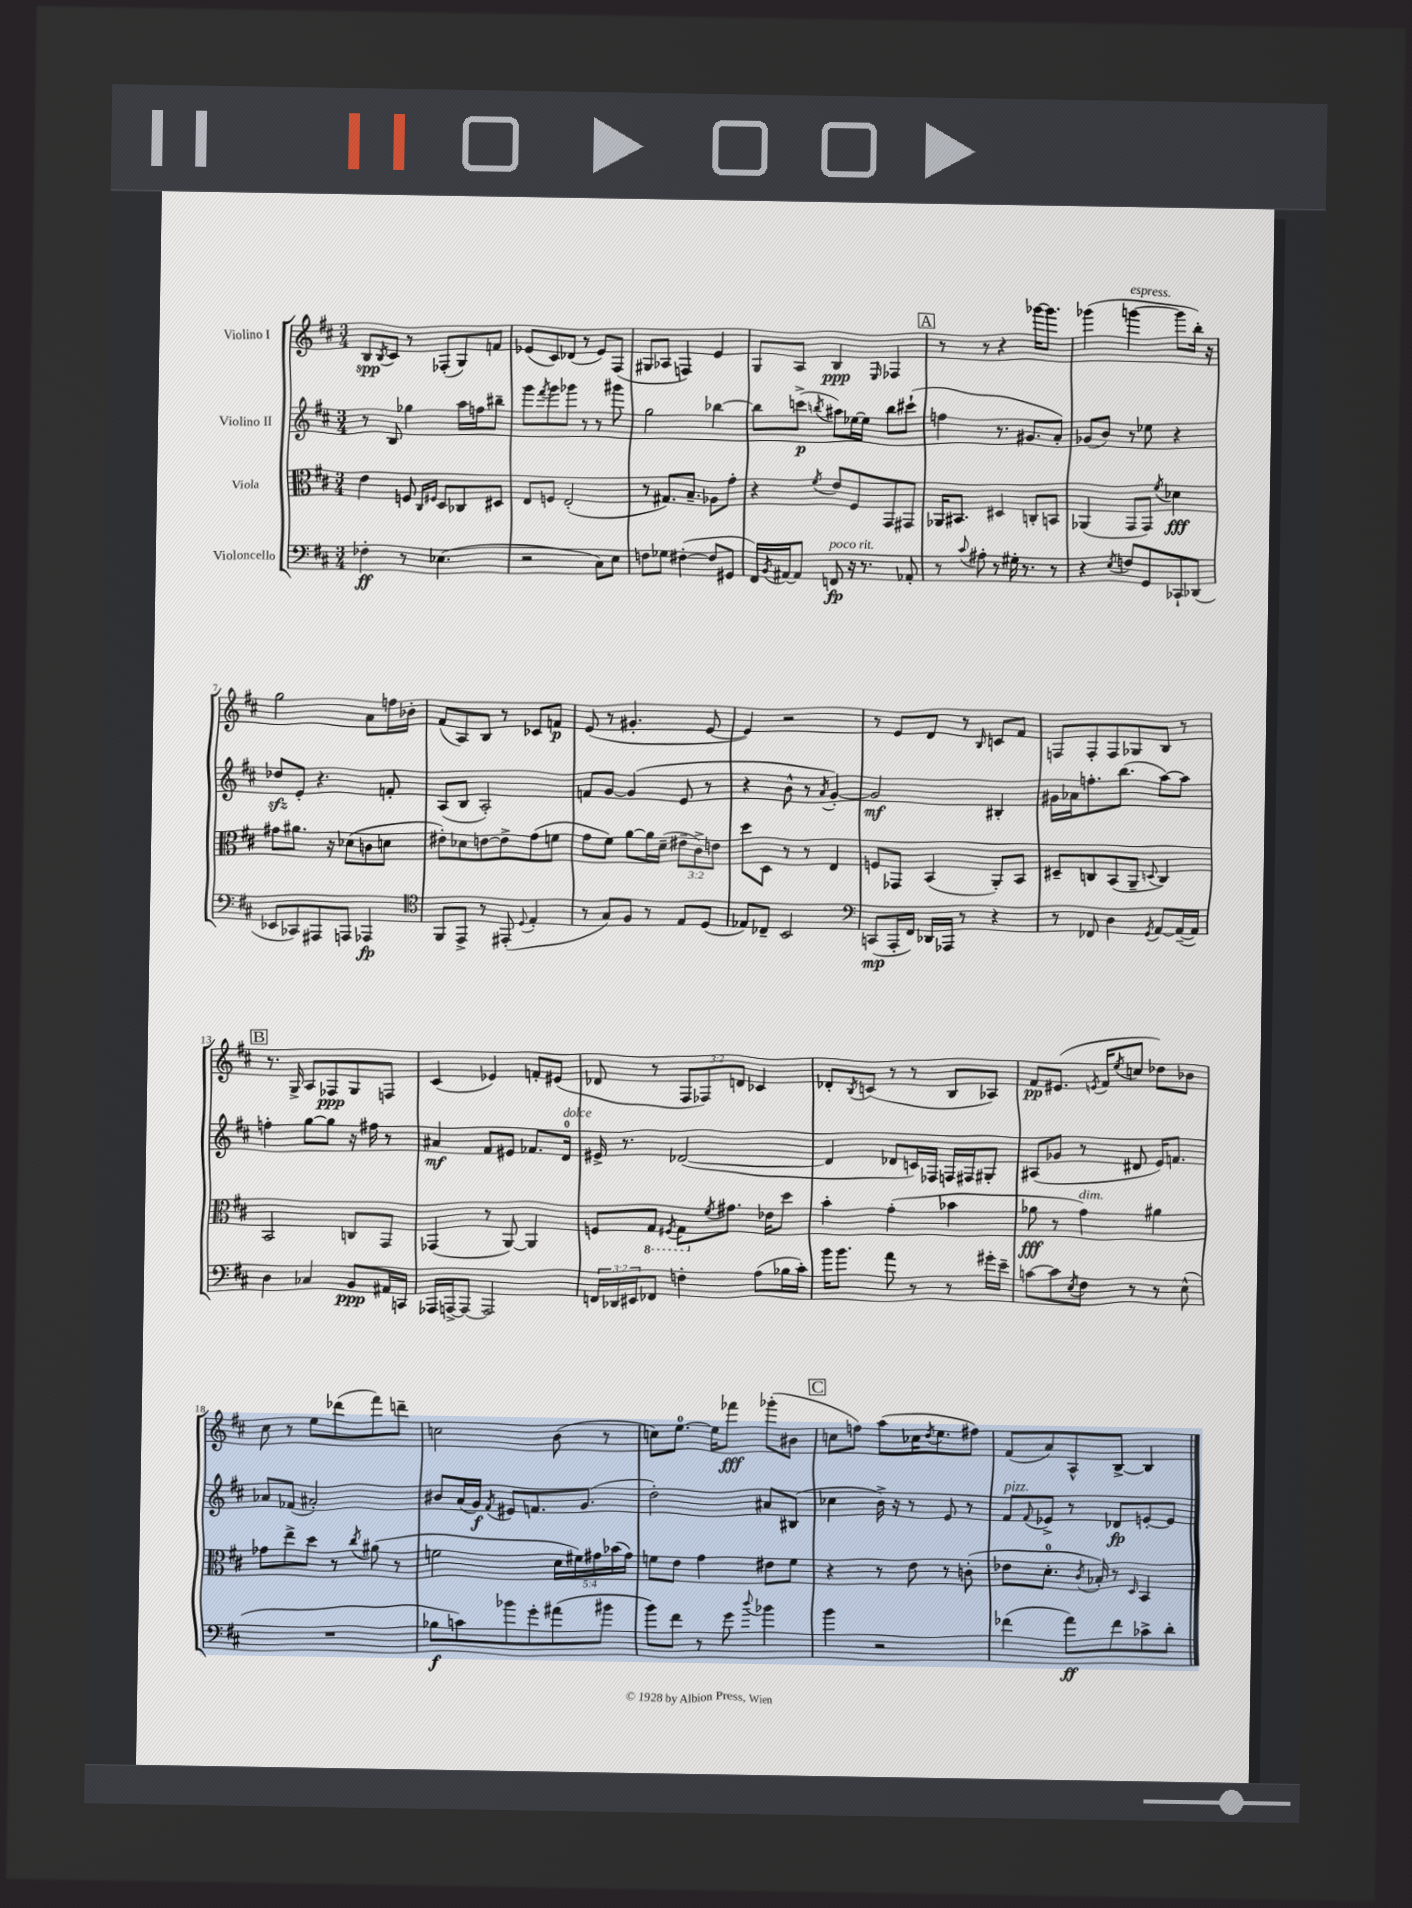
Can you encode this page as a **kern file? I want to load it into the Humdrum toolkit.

**kern	**kern	**kern	**kern
*staff4	*staff3	*staff2	*staff1
*clefF4	*clefC3	*clefG2	*clefG2
*k[f#c#]	*k[f#c#]	*k[f#c#]	*k[f#c#]
*M3/4	*M3/4	*M3/4	*M3/4
4F-'	4e	8r	8B
.	.	.	8qB
.	.	8B	8c#
8r	8F	4gg-	8r
.	16qqC#	.	.
.	16qqF#	.	.
(4.E-	8D	.	(8F-'
.	8C-	16aa	8G)
.	.	16ff	.
.	8D#	8bb#~	8f
=	=	=	=
2r	8E	8ggg	(8e-
.	.	8qfff#	.
.	8F	8ggg	8c#)
.	(2E'	8ggg-	(8d-
.	.	8r	8r
8C#)	.	8r	8e-)
8E	.	8ggg#	(8F#
=	=	=	=
8F	8r	2gg	8G#
8G-	8.G#)	.	8A-
([4F#'	.	.	4F)
.	8.B~	.	.
8F#]	8A-	[4bb-	4e
8GG#	8g'	.	.
=	=	=	=
16FF#)	4r	8bb-]	8G
8qBB	.	.	.
[16AA#	.	.	.
8AA#]	.	(8ccc^	8A
.	8qf#	8qbb	.
8FF	8e	8aa#)	4B
16r	8F#	[16ee-	.
8.r	.	16ee-]	.
.	.	.	16qqE
.	8GG	8bb	4F-
8AA-'	8GG#	(8ccc#`	.
=	=	=	=
8r	16AA-	4ff	8r
.	8.BB#	.	.
8qqc#	.	.	.
8A#'	.	.	8r
8r	4D#	8.r	4r
16G#'	.	.	.
8.r	.	8.g#	.
.	8C'	.	[16ggg-
.	.	.	8.ggg-]
8r	8BB	8a')	.
=	=	=	=
4r	(4AA-	(8g-	(4ggg-
.	.	8b)	.
8qE	.	.	.
8F	8GG	8r	[4ggg
8GG	8GG)	8ee-	.
.	8qf#	.	.
8CC-`	4d-	4r	8ggg]
(8DD-	.	.	16bb')
.	.	.	16r
=	=	=	=
8EE-	8g#	8dd-	2gg
8CC-)	8.a#	8e'	.
8AAA#	.	4.r	.
.	16r	.	.
8AAA	(8d-	.	.
4AAA-	8c	.	8a
.	8d	8f'	16ff
.	.	.	16b-'
=	=	=	=
*clefC4	*	*	*
8FF#	8e#')	(8A	(8f#
8EE^	8d-	8B	8A)
8r	[8e	2A')	8B
(8EE#'	8e^]	.	8r
8qqD	.	.	.
4E'	(8g	.	8c-
.	8f	.	8f
=	=	=	=
8r	8g	8f	(8e
8G)	8f#)	[8g	8r
8F#	[8a	(4g]	4.g#'
8r	16a]	.	.
.	(16d~	.	.
8E	12e#~	8e	.
.	12c#^)	.	.
(8D	.	8r	[8e
.	12e	.	.
=	=	=	=
8E-)	8dd	4r	4e])
8C-~	8D	.	.
2BB	8r	8b^^	2r
.	8r	8r	.
.	.	8qa	.
.	4E	[4g')	.
=	=	=	=
*clefF4	*	*	*
(8CC	8F	2g]	8r
16AAA'	8GG-	.	8e
16FF#)	.	.	.
16DD-	(4BB	.	8d
16AAA-	.	.	.
8r	.	.	8r
.	.	.	16qqB
4r	8AA')	4B#'	8c
.	8BB	.	8f#
=	=	=	=
8r	8D#~	16g#	8F
.	.	16a-	.
8FF-	8C	8.ff'	8F'
4D	(8BB	.	8F
.	.	(8.bb	.
.	8AA~	.	8G-
8qGG	8qqD	.	.
[8AA	4C)	[8aa)	8B
(16AA~_	.	8aa]	8r
16AA])	.	.	.
=	=	=	=
4D	2BB	4ff'	8.r
.	.	.	16G^
4C-	.	[8gg	8A
.	.	8gg]	8F-
8BB	8C	16r	8G
.	.	16ff#	.
16AA#	8GG	8r	8F
16CC	.	.	.
=	=	=	=
16AAA-	(4GG-	4a#	(4c#
[16AAA^	.	.	.
8AAA_	.	.	.
2AAA]	8r	8f#	4e-)
.	[8AA)	8e#	.
.	4AA]	8.f-	8f'
.	.	.	(8e#
.	.	16d	.
=	=	=	=
24FF	8F	16e#^	8d-
24DD-	.	.	.
.	.	8.r	.
24EE#	.	.	.
8FF-	8GG	.	8r
.	8qFF#	.	.
4F'	8GG	([2d-	12F#
.	.	.	12F-)
.	8qf#	.	.
.	8.g#	.	.
.	.	.	12d
(8A	.	.	4c-
.	16e-	.	.
16B-	8dd	.	.
16c#')	.	.	.
=	=	=	=
16b	4b'	4d-]	8d-'
8.b	.	.	.
.	.	.	8qB
.	.	.	(8c
8a	(4g'	8d-	8r
8r	.	16c)	8r
.	.	16F-	.
8r	4b-	16F	8B
.	.	16F#	.
16g#'	.	8G#'	8A-)
16e~	.	.	.
=	=	=	=
[8c	8a-	(8A#	8f#
8c]	8r	8g-	(8.e#
8qE	.	.	.
8F#	4g)	8r	.
.	.	.	8qe
.	.	.	16f#
.	.	.	8qee
8r	.	8d#	8cc
8r	4a#	16e)	8dd-)
.	.	8.f	.
(8E^^	.	.	8b-
=	=	=	=
2.r	8g-	8a-	8cc#
.	8ee^	(8f-	8r
.	8dd	2a#')	8ee
.	8r	.	(8ddd-
.	8qcc#	.	.
.	(8a#	.	8fff#)
.	8r	.	8ddd~
=	=	=	=
8B-	2f	8b#	2cc
8c)	.	(16a	.
.	.	16g)	.
.	.	8qf#	.
8b-	.	8e#	.
8g'	.	8.f	.
(8a#	20d	.	(8b
.	20f#)	.	.
.	.	(8.g	.
.	20g#	.	.
8b#	.	.	8r
.	(20b-	.	.
.	20g#)	.	.
=	=	=	=
8b)	8f	2dd')	8cc)
8f#	8e	.	[8.ee
8r	4g	.	.
.	.	.	16ee]
8g	.	.	8fff-
8qqdd	.	.	.
4b-	8e#	8a#	(8ggg-'
.	8f	(8B#	8b#
=	=	=	=
4b	4r	4cc-	8cc
.	.	.	8ff)
2r	8r	16b^)	(8aa
.	.	16r	.
.	8e	8r	16cc-
.	.	.	8qdd
.	.	.	8.ee
.	8r	8e	.
.	(8c'	8r	8ff#)
=	=	=	=
(4f-	8e-	8f#	(8f#
.	.	8qqf#	.
.	8.d'	8e-^	8a)
8a)	.	8r	8A^^
.	8qc#	.	.
.	16B-')	.	.
8f-	8r	8d-	[8B^
.	16qqD	.	.
8c-^	4BB	[8e'	4B]
8d'	.	8e]	.
==	==	==	==
*-	*-	*-	*-
